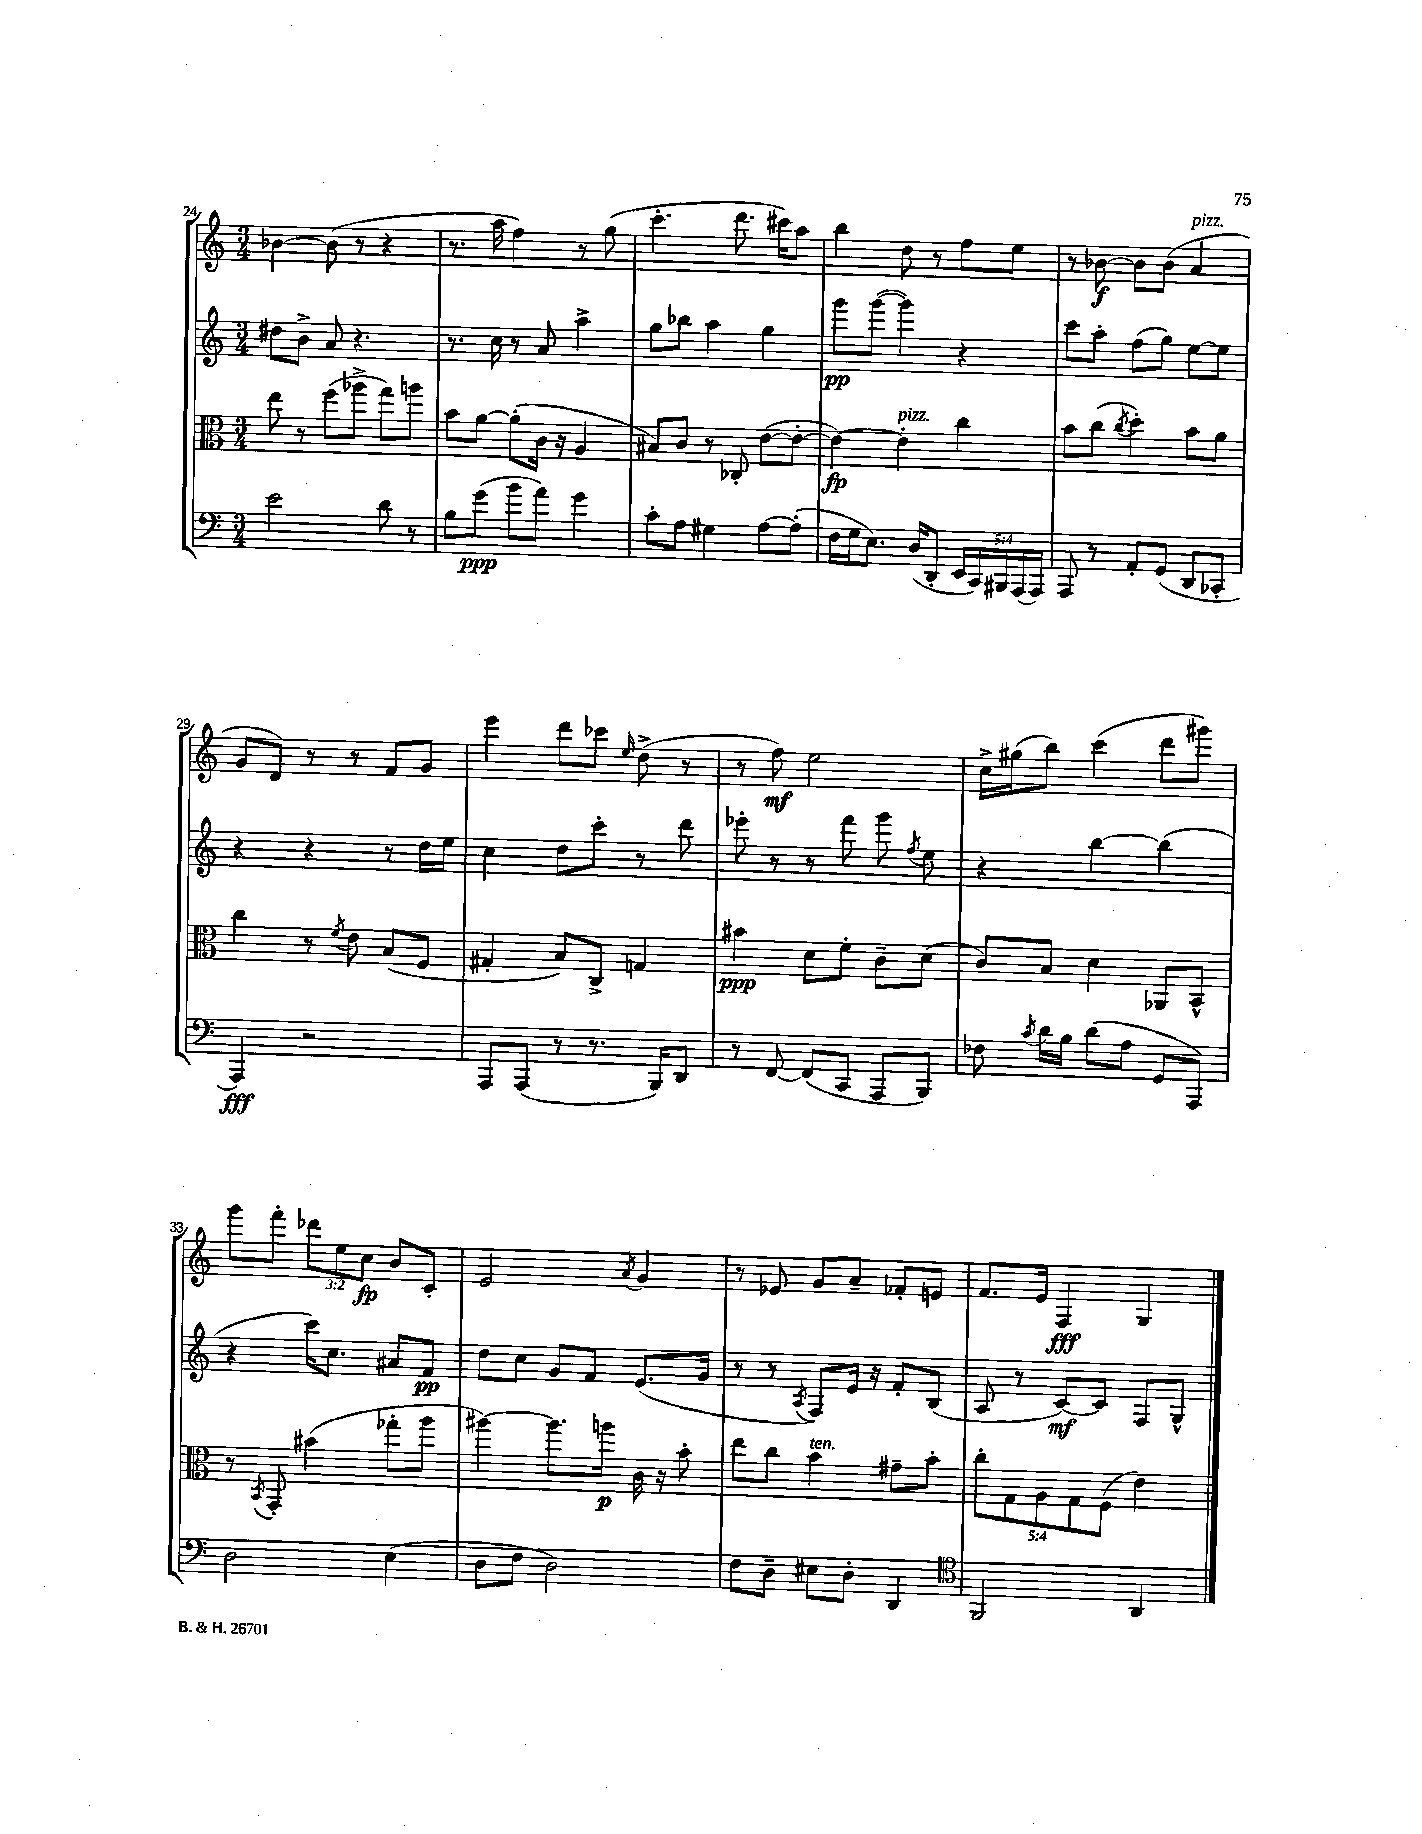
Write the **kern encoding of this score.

**kern	**kern	**kern	**kern
*staff4	*staff3	*staff2	*staff1
*clefF4	*clefC3	*clefG2	*clefG2
*k[]	*k[]	*k[]	*k[]
*M3/4	*M3/4	*M3/4	*M3/4
2e	8ee	8dd#	[4b-
.	8r	8b^	.
.	(8ff	8a	(8b-]
.	8aa-^	4.r	8r
8d	8gg)	.	4r
8r	8aa	.	.
=	=	=	=
8B	8b	8.r	8.r
(8g	[8a	.	.
.	.	16cc	16aa
8b	(8a']	8r	4ff)
8a)	16c	8a	.
.	16r	.	.
4g	4A	4aa^	8r
.	.	.	(8gg
=	=	=	=
8c'	8B#)	8gg	4.ccc'
8A	8c	8bb-	.
4G#	8r	4aa	.
.	8C-'	.	8.ddd
[8A	([8e	4gg	.
.	.	.	16ccc#)
(8A']	8e'_	.	8aa
=	=	=	=
16F	4e_)	8ggg	4bb
16G	.	.	.
8.E)	.	([8ggg	.
.	4e']	4ggg])	8dd
(16D	.	.	.
8DD'	.	.	8r
20EE	4cc	4r	8ff
20CC)	.	.	.
20BBB#	.	.	.
.	.	.	8ee
(20AAA	.	.	.
20AAA)	.	.	.
=	=	=	=
8AAA	8b	8ccc	8r
8r	(8cc	8aa'	[8b-
.	8qcc	.	.
8AA'	4dd')	(8ff	8b-]
(8GG	.	8gg)	(8b-
8DD	8b	[8ee	4a
8CC-'	8a	8ee]	.
=	=	=	=
4AAA)	4cc	4r	8g
.	.	.	8d)
2r	8r	4r	8r
.	8qf	.	.
.	8e	.	8r
.	(8B	8r	8f
.	8F	16dd	8g
.	.	16ee	.
=	=	=	=
8AAA	4G#'	4cc	4eee
(8AAA	.	.	.
8r	8B)	8dd	8ddd
8.r	8C^	8ccc'	8ccc-
.	.	.	16qqee
.	4G	8r	(8dd^
16BBB)	.	.	.
8DD	.	8ddd	8r
=	=	=	=
8r	4b#	8eee-'	8r
[8FF	.	8r	8ff)
(8FF]	8d	8r	2ee
8CC	8f'	8fff	.
8AAA	8c~	8ggg	.
.	.	8qff	.
8BBB)	(8d	8ee	.
=	=	=	=
8F-	8c)	4r	16cc^
.	.	.	(16gg#
8qc	.	.	.
16d	8B	.	8bb)
16B	.	.	.
(8d	4d	[4bb	(4ccc
8A	.	.	.
8GG	8AA-	(4bb]	8ddd
8AAA)	8BB^^	.	8ggg#)
=	=	=	=
2D	8r	4r	8ggg
.	8qBB	.	.
.	8GG'	.	8fff'
.	(4b#	16ccc)	12ddd-
.	.	8.cc	.
.	.	.	12ee
.	.	.	12cc
(4E	8gg-'	8a#	8b
.	8aa	8f	8c'
=	=	=	=
8D	[4aa#)	8dd	2e
8F	.	8cc	.
2D)	8.aa#]	8g	.
.	.	8f	.
.	16aa	.	.
.	.	.	8qa
.	16c	(8.e	4g
.	16r	.	.
.	8b'	.	.
.	.	16g	.
=	=	=	=
8F	8ee	8r	8r
8D~	8cc	8r	8e-
.	.	8qA	.
8E#	4b	8F)	8g
8D'	.	16e	8a~
.	.	16r	.
4DD	8g#~	8f'	8f-'
.	8b'	(8B	8e
=	=	=	=
*clefC4	*	*	*
2FF	10cc'	8A	8.f
.	10G	.	.
.	.	8r	.
.	.	.	16e
.	10A	.	.
.	.	[8c)	4F
.	10G	.	.
.	.	8c]	.
.	(10F	.	.
4AA	4e)	8F	4G
.	.	8G^^	.
==	==	==	==
*-	*-	*-	*-
